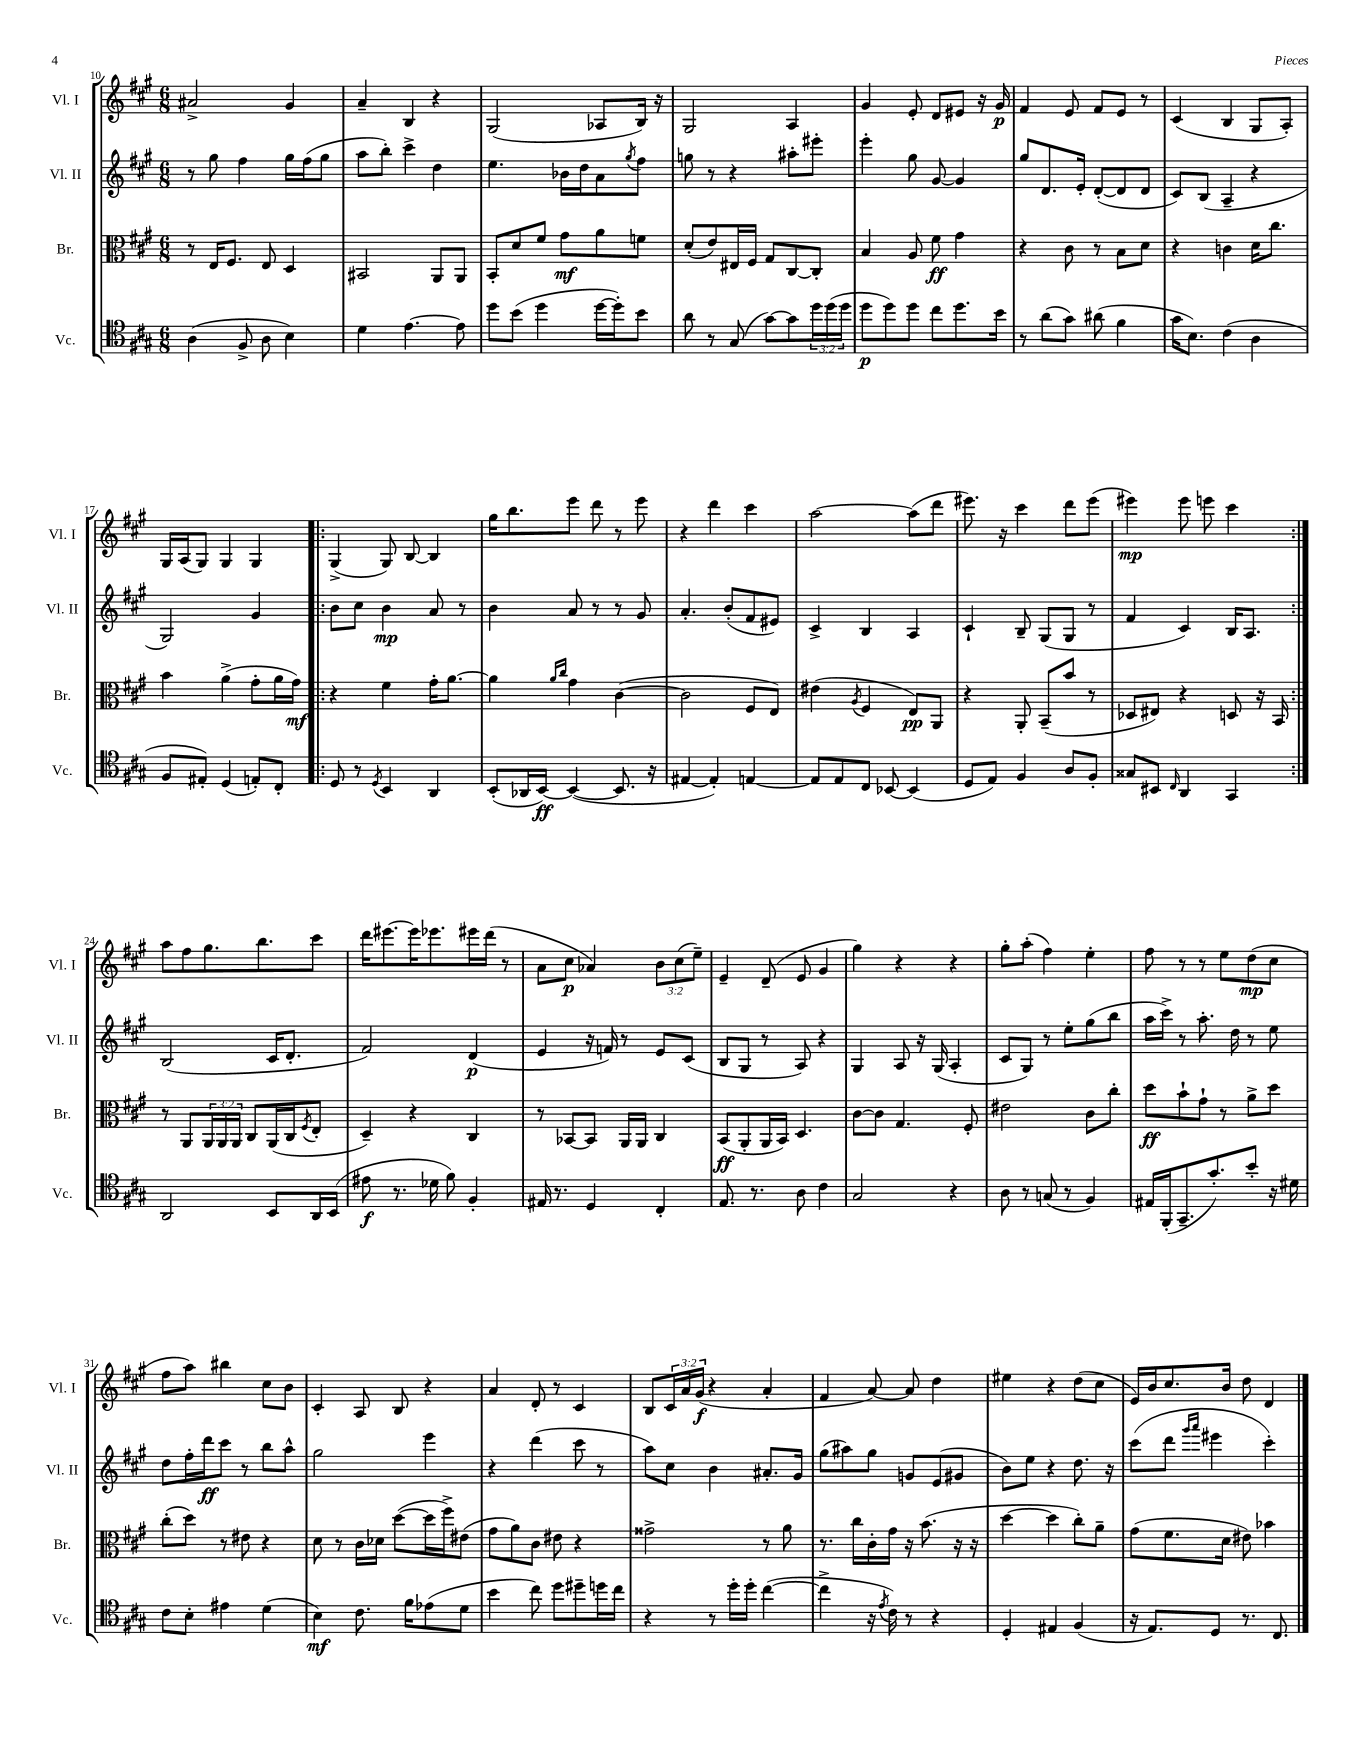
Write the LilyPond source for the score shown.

<<
\new StaffGroup <<
\new Staff = "s0" \with { instrumentName = "Vl. I" shortInstrumentName = "Vl. I" } {
    \clef treble \key a \major \numericTimeSignature \time 6/8 \override Staff.TupletNumber.text = #tuplet-number::calc-fraction-text
    ais'2-> gis'4 |
    a'4-- b4 r4 |
    gis2( aes8 b16) r16 |
    gis2 a4 |
    gis'4 e'8-. d'8 eis'8 r16 gis'16\p |
    fis'4 e'8 fis'8 e'8 r8 |
    cis'4( b4 gis8 a8-.) |
    gis16 a16( gis8) gis4 gis4 |
    \repeat volta 2 { gis4->( gis8) b8~ b4 |
    gis''16 b''8. e'''8 d'''8 r8 e'''8 |
    r4 d'''4 cis'''4 |
    a''2~ a''8( d'''8 |
    eis'''8.) r16 cis'''4 d'''8 eis'''8( |
    eis'''4\mp) eis'''8 e'''8 cis'''4 | }
    a''8 fis''8 gis''8. b''8. cis'''8 |
    d'''16 eis'''8.~ eis'''16 ees'''8. eis'''16 d'''16( r8 |
    a'8 cis''8\p aes'4) \tuplet 3/2 { b'8 cis''8( e''8--) } |
    e'4-- d'8--( e'8 gis'4 |
    gis''4) r4 r4 |
    gis''8-. a''8-.( fis''4) e''4-. |
    fis''8 r8 r8 e''8 d''8\mp( cis''8 |
    fis''8 a''8) bis''4 cis''8 b'8 |
    cis'4-. a8 b8 r4 |
    a'4 d'8-. r8 cis'4 |
    b8 \tuplet 3/2 { cis'16 a'16 gis'16\f( } r4 a'4-. |
    fis'4 a'8~) a'8 d''4 |
    eis''4 r4 d''8( cis''8 |
    e'16) b'16 cis''8. b'16 d''8 d'4 \bar "|." |
}
\new Staff = "s1" \with { instrumentName = "Vl. II" shortInstrumentName = "Vl. II" } {
    \clef treble \key a \major \numericTimeSignature \time 6/8
    r8 gis''8 fis''4 gis''16 fis''16( gis''8 |
    a''8 b''8-.) cis'''4-> d''4 |
    e''4. bes'16 d''16 a'8 \acciaccatura { gis''8 } fis''8 |
    g''8 r8 r4 ais''8-. eis'''8-. |
    e'''4-. gis''8 gis'8~ gis'4 |
    gis''8 d'8. e'16-. d'8~-.( d'8 d'8 |
    cis'8) b8( a4-- r4 |
    gis2) gis'4 |
    \repeat volta 2 { b'8 cis''8 b'4\mp a'8 r8 |
    b'4 a'8 r8 r8 gis'8 |
    a'4.-. b'8-.( fis'8 eis'8) |
    cis'4-> b4 a4 |
    cis'4-! b8-- gis8( gis8 r8 |
    fis'4 cis'4) b16 a8. | }
    b2( cis'16 d'8.-. |
    fis'2) d'4\p( |
    e'4 r16 f'16) r8 e'8 cis'8( |
    b8 gis8 r8 a8) r4 |
    gis4 a8 r16 gis16( a4-. |
    cis'8 gis8) r8 e''8-. gis''8( b''8 |
    a''16 cis'''16->) r8 a''8.-. d''16 r8 e''8 |
    d''8 fis''16-. d'''16\ff cis'''8 r8 b''8 a''8-^ |
    gis''2 e'''4 |
    r4 d'''4( cis'''8 r8 |
    a''8) cis''8 b'4 ais'8.-. gis'16 |
    gis''8( ais''8) gis''8 g'8 e'8( gis'8 |
    b'8) e''8 r4 d''8. r16 |
    cis'''8( d'''8 \grace { gis'''16 a'''16 } eis'''4 cis'''4-.) \bar "|." |
}
\new Staff = "s2" \with { instrumentName = "Br." shortInstrumentName = "Br." } {
    \clef alto \key a \major \numericTimeSignature \time 6/8 \override Staff.TupletNumber.text = #tuplet-number::calc-fraction-text
    r8 e16 fis8. e8 d4 |
    bis,2 a,8 a,8 |
    b,8-. d'8 fis'8 gis'8\mf a'8 f'8 |
    d'8-.( e'8) eis16 fis16 gis8 cis8~ cis8-. |
    b4 a8 fis'8\ff gis'4 |
    r4 cis'8 r8 b8 d'8 |
    r4 c'4 d'16 cis''8. |
    b'4 a'4->( gis'8-. a'16 gis'16\mf) |
    \repeat volta 2 { r4 fis'4 gis'16-. a'8.~ |
    a'4 \grace { a'16 cis''16 } gis'4 cis'4~( |
    cis'2 fis8 e8) |
    eis'4( \acciaccatura { a8 } fis4 e8\pp) a,8 |
    r4 a,8-. b,8--( b'8 r8 |
    des8 eis8) r4 d8 r16 b,16 | }
    r8 a,8 \tuplet 3/2 { a,16 a,16 a,16 } cis8 a,16( cis16 \acciaccatura { fis8 } e8-. |
    d4--) r4 cis4 |
    r8 bes,8~ bes,8 a,16 a,16 cis4 |
    b,8\ff( a,8-. a,16 b,16) d4. |
    cis'8~ cis'8 gis4. fis8-. |
    eis'2 cis'8 cis''8-. |
    d''8\ff b'8-! gis'8-! r8 a'8-> d''8 |
    cis''8-.( d''8) r8 eis'8 r4 |
    d'8 r8 cis'16 des'16 d''8~( d''16 fis''16->) eis'8( |
    gis'8 a'8) cis'8 eis'8 r4 |
    gisis'2-> r8 a'8 |
    r8. cis''16 cis'16-. gis'16 r16 b'8.( r16 r16 |
    d''4~ d''4 cis''8-.) a'8-- |
    gis'8( fis'8. d'16 eis'8) bes'4 \bar "|." |
}
\new Staff = "s3" \with { instrumentName = "Vc." shortInstrumentName = "Vc." } {
    \clef tenor \key a \major \numericTimeSignature \time 6/8 \override Staff.TupletNumber.text = #tuplet-number::calc-fraction-text
    a4( fis8-> a8 b4) |
    d'4 e'4.~ e'8 |
    d''8 b'8( d''4 d''16~ d''16-.) b'8 |
    a'8 r8 gis8( gis'8~) gis'8 \tuplet 3/2 { d''16 d''16( d''16 } |
    d''8\p d''8) d''8 cis''8 d''8. b'16 |
    r8 a'8( gis'8) ais'8( fis'4 |
    gis'16 b8.) cis'4( a4 |
    fis8 eis8-.) d4( e8-.) cis8-. |
    \repeat volta 2 { d8 r8 \acciaccatura { d8 } b,4 a,4 |
    b,8-.( aes,16 b,16~\ff) b,4~( b,8. r16 |
    eis4~ eis4-.) e4~ |
    e8 e8 cis8 bes,8~ bes,4( |
    d8 e8) fis4 a8 fis8-. |
    gisis8 bis,8 \grace { cis16 } a,4 gis,4 | }
    a,2 b,8 a,16 b,16( |
    eis'8\f r8. des'16 fis'8) fis4-. |
    eis16 r8. d4 cis4-. |
    e8. r8. a8 cis'4 |
    gis2 r4 |
    a8 r8 g8( r8 fis4) |
    eis16 fis,16-.( gis,8.-- gis'8.-.) b'8-. r16 dis'16 |
    cis'8 b8-. eis'4 d'4( |
    b4\mf) cis'8. fis'16 ees'8( d'8 |
    b'4 cis''8) d''8 dis''8-- d''16 cis''16 |
    r4 r8 d''16-. d''16-. cis''4~( |
    cis''4-> r16 \acciaccatura { e'8 } cis'16) r8 r4 |
    d4-. eis4 fis4( |
    r16 e8.) d8 r8. cis8. \bar "|." |
}
>>
>>
\layout { \context { \Score currentBarNumber = #10 } }
